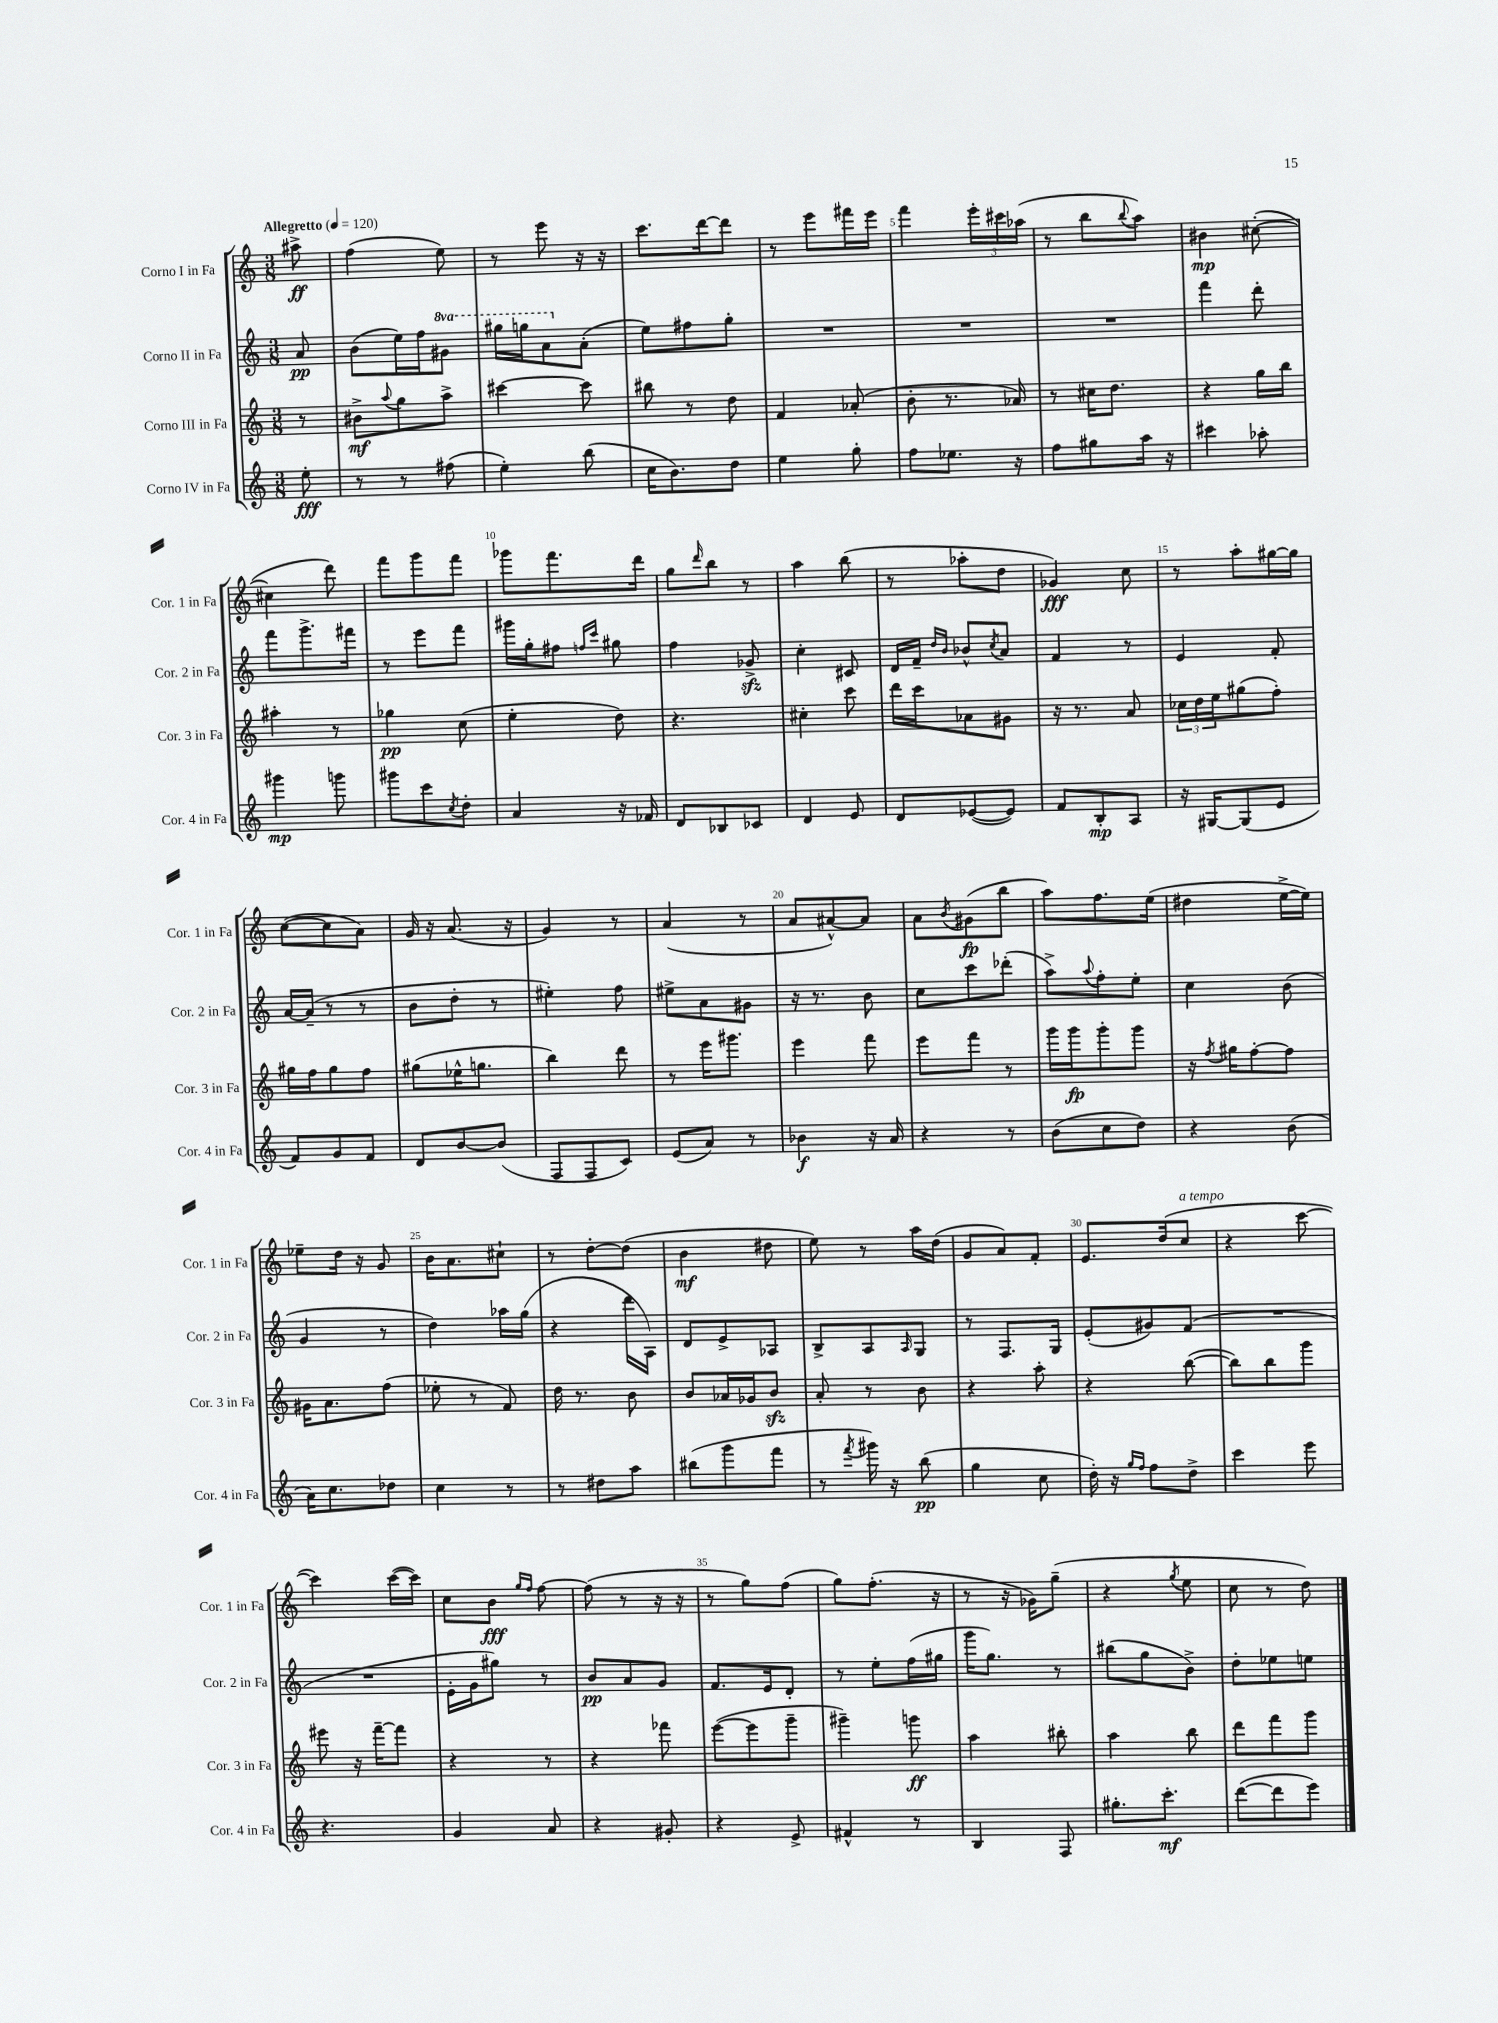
<<
\new StaffGroup <<
\new Staff = "s0" \with { instrumentName = "Corno I in Fa" shortInstrumentName = "Cor. 1 in Fa" } {
    \clef treble \key c \major \numericTimeSignature \time 3/8 \partial 8 \tempo "Allegretto" 4 = 120
    ais''8->\ff |
    f''4( e''8) |
    r8 e'''8 r16 r16 |
    c'''8. d'''16~ d'''8 |
    r8 e'''8 fis'''16 e'''16 |
    f'''4 \tuplet 3/2 { e'''16-. cis'''16 aes''16( } |
    r8 b''8 \appoggiatura { b''8 } a''8) |
    bis'4\mp cis''8~-.( |
    cis''4 d'''8) |
    f'''8 g'''8 f'''8 |
    ges'''8 f'''8. d'''16 |
    g''8 \grace { d'''16 } b''8 r8 |
    a''4 b''8( |
    r8 aes''8-. d''8 |
    ges'4\fff) c''8 |
    r8 a''8-. gis''16~ gis''16 |
    c''8~( c''8 a'8) |
    g'16 r16 a'8.( r16 |
    g'4) r8 |
    a'4( r8 |
    a'8 ais'8~-^) ais'8 |
    a'8 \acciaccatura { b'8 } gis'8\fp( b''8 |
    a''8) f''8. e''16( |
    dis''4 e''16~-> e''16) |
    ees''8-- d''16 r16 g'8 |
    b'16 a'8. cis''8-! |
    r8 d''8~-. d''8( |
    b'4\mf dis''8 |
    e''8) r8 a''16 d''16( |
    g'8 a'8) f'8-. |
    e'8. d''16( c''8^\markup { \italic "a tempo" } |
    r4 c'''8~ |
    c'''4) c'''16~( c'''16) |
    c''8 b'8\fff \grace { g''16 f''16 } f''8~ |
    f''8( r8 r16 r16 |
    r8 g''8) f''8( |
    g''8) f''8.-.( r16 |
    r8 r16 ges'16) g''8--( |
    r4 \acciaccatura { g''8 } e''8 |
    c''8 r8 d''8) \bar "|." |
}
\new Staff = "s1" \with { instrumentName = "Corno II in Fa" shortInstrumentName = "Cor. 2 in Fa" } {
    \clef treble \key c \major \numericTimeSignature \time 3/8 \set Staff.ottavationMarkups = #ottavation-simple-ordinals \partial 8
    a'8\pp |
    b'8( e''16) f''16 \ottava #1 gis''8 |
    gis'''16 g'''16 a''8 \ottava #0 a'8-.( |
    e''8) fis''8 g''8-. |
    R4. |
    R4. |
    R4. |
    f'''4 d'''8-. |
    f'''8 g'''8.-> fis'''16 |
    r8 e'''8 f'''8 |
    gis'''16 g''16-. fis''8 \grace { f''16 c'''16 } gis''8 |
    f''4 ges'8->\sfz |
    c''4-. cis'8 |
    d'16 f'16-- \grace { d''16 b'16 } bes'8-^ \acciaccatura { c''8 } a'8 |
    f'4 r8 |
    e'4 f'8-. |
    a'16~ a'16--( r8 r8 |
    b'8 d''8-. r8 |
    eis''4-.) f''8 |
    eis''8-> a'8 gis'8 |
    r16 r8. b'8 |
    c''8 c'''8 des'''8-.( |
    a''8->) \appoggiatura { a''8 } f''8-. e''8-. |
    c''4 b'8( |
    g'4 r8 |
    d''4) aes''16 g''16( |
    r4 d'''16 a16) |
    d'8 e'8-> aes8 |
    b8-> a8 \grace { a16 } g8 |
    r8 f8. g16 |
    e'8-.( gis'8) f'8( |
    R4. |
    R4. |
    e'16-. g'16 gis''8) r8 |
    b'8\pp a'8 g'8 |
    f'8. e'16 d'8-. |
    r8 e''8-. f''16( gis''16 |
    g'''16 g''8.) r8 |
    bis''8( g''8 b'8->) |
    d''8-. ees''8 e''8 \bar "|." |
}
\new Staff = "s2" \with { instrumentName = "Corno III in Fa" shortInstrumentName = "Cor. 3 in Fa" } {
    \clef treble \key c \major \numericTimeSignature \time 3/8 \partial 8
    r8 |
    bis'8->\mf \appoggiatura { a''8 } g''8 a''8-> |
    cis'''4~ cis'''8 |
    bis''8 r8 d''8 |
    f'4 aes'8-.( |
    b'8-. r8. aes'16) |
    r8 cis''16 d''8. |
    r4 g''16 b''16 |
    ais''4-. r8 |
    ges''4\pp c''8( |
    e''4-. d''8) |
    r4. |
    cis''4-. c'''8 |
    d'''16 c'''16 aes'8 gis'8 |
    r16 r8. a'8 |
    \tuplet 3/2 { ces''16 d''16 e''16 } gis''8( f''8-.) |
    gis''16 f''16 gis''8 f''8 |
    gis''8( ees''16-^ g''8. |
    b''4) d'''8 |
    r8 e'''16 gis'''8. |
    e'''4 f'''8 |
    e'''8 f'''8 r8 |
    g'''16 g'''16\fp g'''8-. g'''8 |
    r16 \acciaccatura { f''8 } gis''16 f''8~-. f''8 |
    gis'16 a'8. f''8( |
    ees''8-. r8 f'8) |
    d''16 r8. b'8 |
    b'8 aes'16 ges'16 b'8\sfz |
    a'8-. r8 b'8 |
    r4 a''8-. |
    r4 b''8~( |
    b''8) b''8 g'''8 |
    eis'''8 r16 f'''16~-- f'''8 |
    r4 r8 |
    r4 fes'''8 |
    e'''8~( e'''8 g'''8-- |
    gis'''4--) g'''8\ff |
    a''4 bis''8-. |
    a''4 b''8 |
    d'''8 f'''8 g'''8 \bar "|." |
}
\new Staff = "s3" \with { instrumentName = "Corno IV in Fa" shortInstrumentName = "Cor. 4 in Fa" } {
    \clef treble \key c \major \numericTimeSignature \time 3/8 \partial 8
    e''8-.\fff |
    r8 r8 fis''8( |
    e''4-.) b''8( |
    c''16 b'8.) d''8 |
    e''4 g''8-. |
    f''8 ees''8. r16 |
    f''8 gis''8 a''16 r16 |
    cis'''4 aes''8-. |
    gis'''4\mp g'''8 |
    gis'''8 c'''8 \acciaccatura { c''8 } d''8-. |
    a'4 r16 fes'16 |
    d'8 bes8 ces'8 |
    d'4 e'8 |
    d'8 ees'8~( ees'8) |
    f'8 b8-.\mp a8 |
    r16 gis16~ gis8( e'8 |
    f'8) g'8 f'8 |
    d'8 b'8~ b'8( |
    f8 f8 c'8) |
    e'8( a'8) r8 |
    bes'4\f r16 a'16 |
    r4 r8 |
    b'8( c''8 d''8) |
    r4 b'8( |
    a'16) c''8. des''8 |
    c''4 r8 |
    r8 dis''8 a''8 |
    bis''8( g'''8 f'''8 |
    r8 \acciaccatura { f'''8 } gis'''16) r16 b''8\pp( |
    g''4 c''8 |
    d''16-.) r16 \grace { g''16 f''16 } f''8 d''8-> |
    c'''4 e'''8 |
    r4. |
    g'4 a'8 |
    r4 gis'8-. |
    r4 e'8-> |
    fis'4-^ r8 |
    b4 f8 |
    gis''8.-. c'''8.-.\mf |
    d'''8~( d'''8 e'''8) \bar "|." |
}
>>
>>
\layout { \context { \Score \override BarNumber.break-visibility = ##(#f #t #t) barNumberVisibility = #(every-nth-bar-number-visible 5) } }
